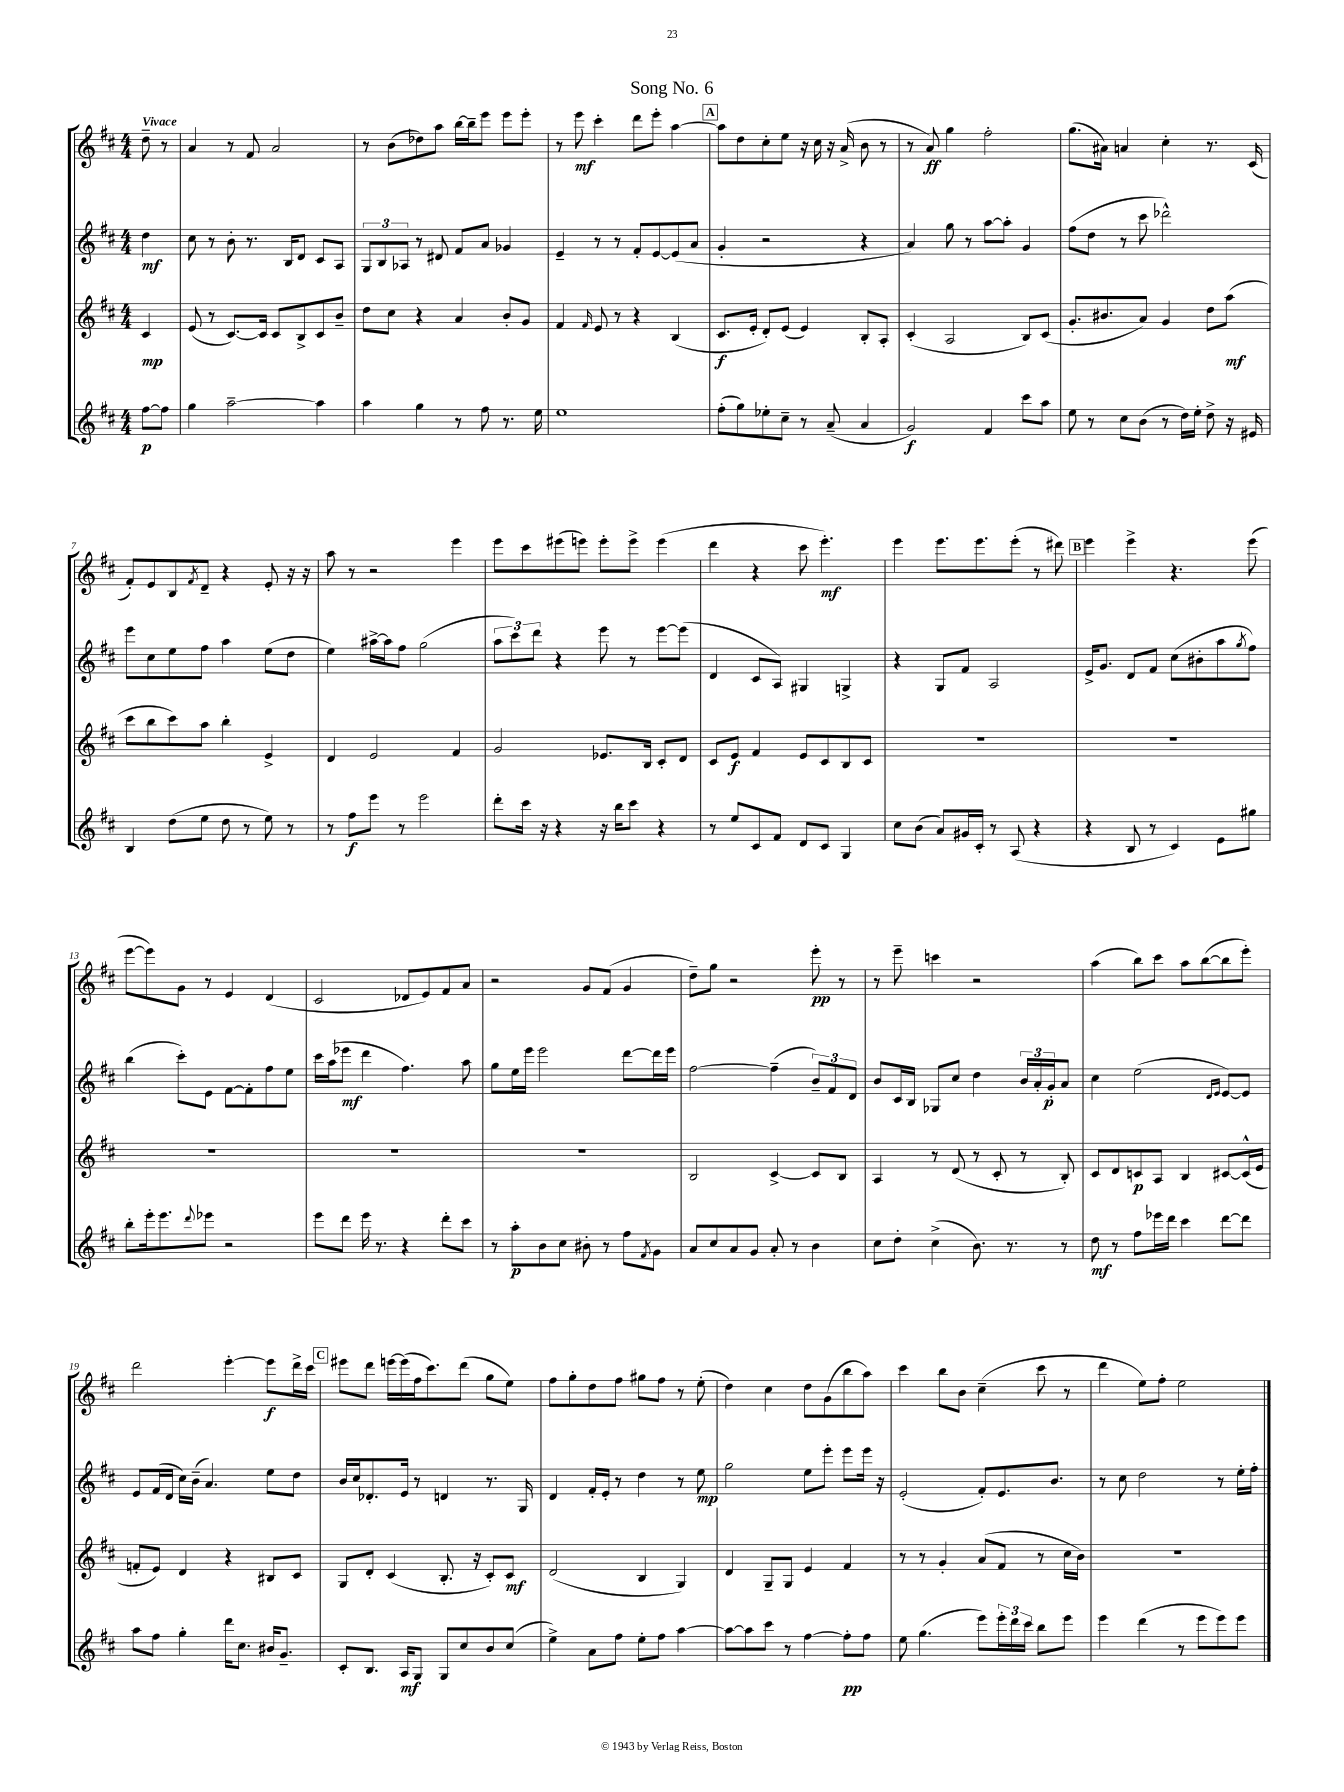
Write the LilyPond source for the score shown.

\header { title = "Song No. 6" }
<<
\new StaffGroup <<
\new Staff = "s0" {
    \clef treble \key d \major \numericTimeSignature \time 4/4 \partial 4 \tempo "Vivace"
    d''8-- r8 |
    a'4 r8 fis'8 a'2 |
    r8 b'8( des''8) a''8 b''16~ b''16-- e'''8 e'''8 e'''8-. |
    r8 e'''8\mf cis'''4-. d'''8 e'''8-. a''4~ |
    \mark \markup { \box "A" } a''8 d''8 cis''8-. e''8 r16 cis''16 r16 a'16->( b'8 r8 |
    r8 a'8\ff) g''4 fis''2-. |
    g''8.( ais'16) a'4 cis''4-. r8. cis'16( |
    fis'8-.) e'8 b8 \acciaccatura { fis'8 } d'8-- r4 e'8-. r16 r16 |
    a''8 r8 r2 e'''4 |
    e'''8 cis'''8 eis'''8( e'''8) e'''8-. e'''8-> e'''4( |
    d'''4 r4 cis'''8 e'''4.-.\mf) |
    e'''4 e'''8. e'''8. e'''8-.( r8 dis'''8) |
    \mark \markup { \box "B" } e'''4 e'''4-> r4. e'''8( |
    e'''8~ e'''8) g'8 r8 e'4 d'4( |
    cis'2 des'8 e'8) fis'8 a'8 |
    r2 g'8 fis'8( g'4 |
    d''8--) g''8 r2 e'''8-.\pp r8 |
    r8 e'''8-- c'''4 r2 |
    a''4( b''8) cis'''8 a''8 b''8~( b''8 e'''8-.) |
    d'''2 e'''4~-. e'''8\f d'''16-> cis'''16 |
    \mark \markup { \box "C" } eis'''8 d'''8 e'''16~ e'''16( fis''16 cis'''8.) d'''8( g''8 e''8) |
    fis''8 g''8-. d''8 fis''8 gis''8 fis''8 r8 e''8-.( |
    d''4) cis''4 d''8 g'8( b''8 a''8) |
    cis'''4 b''8 b'8 cis''4--( cis'''8 r8 |
    d'''4 e''8) fis''8-. e''2 \bar "|." |
}
\new Staff = "s1" {
    \clef treble \key d \major \numericTimeSignature \time 4/4 \partial 4
    d''4\mf |
    cis''8 r8 b'8-. r8. b16 d'8 cis'8 a8 |
    \tuplet 3/2 { g8 b8 aes8 } r8 dis'8 fis'8 a'8 ges'4 |
    e'4-- r8 r8 fis'8-. e'8~ e'8( a'8 |
    \mark \markup { \box "A" } g'4-. r2 r4 |
    a'4) g''8 r8 a''8~ a''8-. g'4 |
    fis''8( d''8 r8 cis'''8 des'''2-^) |
    e'''8 cis''8 e''8 fis''8 a''4 e''8( d''8 |
    e''4) ais''16~-> ais''16 fis''8 g''2( |
    \tuplet 3/2 { a''8 cis'''8) d'''8 } r4 e'''8 r8 e'''8~ e'''8( |
    d'4 cis'8 a8) gis4 g4-> |
    r4 g8 fis'8 a2 |
    \mark \markup { \box "B" } e'16-> g'8. d'8 fis'8 cis''8( bis'8-. a''8 \acciaccatura { g''8 } fis''8) |
    b''4( cis'''8-.) e'8 fis'8~ fis'8-. fis''8 e''8 |
    cis'''16 a''16( ees'''8\mf d'''4 fis''4.) a''8 |
    g''8 e''16 e'''16 e'''2 d'''8~ d'''16 e'''16 |
    fis''2~ fis''4--( \tuplet 3/2 { b'8--) fis'8 d'8 } |
    b'8 cis'16 b16 ges8 cis''8 d''4 \tuplet 3/2 { b'16 a'16-. g'16-.\p } a'8 |
    cis''4 e''2( \grace { d'16 e'16 } e'8~) e'8 |
    e'8 fis'16( d'16 cis''16) b'16--( a'4.) e''8 d''8 |
    \mark \markup { \box "C" } b'16 cis''16 des'8.-. e'16 r8 d'4 r8. g16 |
    d'4 fis'16-. e'16-. r8 d''4 r8 e''8\mp |
    g''2 e''8 e'''8-. e'''8 e'''16 r16 |
    e'2-.( fis'8-.) e'8. b'8. |
    r8 cis''8 d''2 r8 e''16-. fis''16-. \bar "|." |
}
\new Staff = "s2" {
    \clef treble \key d \major \numericTimeSignature \time 4/4 \partial 4
    cis'4\mp |
    e'8( r8 cis'8.~) cis'16 cis'8 b8-> cis'8 b'8-- |
    d''8 cis''8 r4 a'4 b'8-. g'8 |
    fis'4 \grace { fis'16 } e'8 r8 r4 b4( |
    \mark \markup { \box "A" } cis'8.\f e'16-. d'8-.) e'8( e'4) b8-. a8-. |
    cis'4-.( a2 b8) cis'8( |
    g'8.-. bis'8. a'8) g'4 d''8 a''8\mf( |
    cis'''8 b''8 cis'''8) a''8 b''4-. e'4-> |
    d'4 e'2 fis'4 |
    g'2 ees'8. b16 cis'8-. d'8 |
    cis'8 e'8\f fis'4 e'8 cis'8 b8 cis'8 |
    R1 |
    \mark \markup { \box "B" } R1 |
    R1 |
    R1 |
    r1 |
    b2 cis'4~-> cis'8 b8 |
    a4 r8 d'8( r8 cis'8-. r8 b8-.) |
    cis'8 d'8 c'8\p a8 b4 cis'8~ cis'16-^( e'16 |
    f'8-. e'8) d'4 r4 bis8 cis'8 |
    \mark \markup { \box "C" } g8 d'8-. cis'4( b8.-. r16 cis'8-.) cis'8\mf |
    d'2( b4 g4) |
    d'4 g8-- g8 e'4 fis'4 |
    r8 r8 g'4-. a'8( fis'8 r8 cis''16 b'16) |
    R1 \bar "|." |
}
\new Staff = "s3" {
    \clef treble \key d \major \numericTimeSignature \time 4/4 \partial 4
    fis''8~\p fis''8 |
    g''4 a''2~-- a''4 |
    a''4 g''4 r8 fis''8 r8. e''16 |
    e''1 |
    \mark \markup { \box "A" } fis''8-.( g''8) ees''8-. cis''8-- r8 a'8--( a'4 |
    g'2\f) fis'4 cis'''8 a''8 |
    e''8 r8 cis''8 b'8( r8 d''16) e''16-. d''8-> r16 eis'16 |
    b4 d''8( e''8 d''8 r8 e''8) r8 |
    r8 fis''8\f e'''8 r8 e'''2 |
    d'''8-. cis'''16 r16 r4 r16 b''16 cis'''8 r4 |
    r8 e''8 cis'8 fis'8 d'8 cis'8 g4 |
    cis''8 b'8( a'8) gis'16 cis'16-. r8 a8( r4 |
    \mark \markup { \box "B" } r4 b8 r8 cis'4) e'8 gis''8 |
    b''8-. e'''16-. e'''8. \appoggiatura { d'''8 } ees'''8 r2 |
    e'''8 d'''8 e'''16 r8. r4 d'''8-. cis'''8 |
    r8 a''8-.\p b'8 cis''8 bis'8-. r8 fis''8 \acciaccatura { fis'8 } g'8 |
    a'8 cis''8 a'8 g'8 a'8-. r8 b'4 |
    cis''8 d''8-. cis''4->( b'8.) r8. r8 |
    d''8\mf r8 fis''8 ees'''16 d'''16 cis'''4 d'''8~ d'''8 |
    a''8 fis''8 g''4-. d'''16 cis''8. bis'16 g'8.-- |
    \mark \markup { \box "C" } cis'8-. b8. a16\mf g8 g8 cis''8 b'8 cis''8( |
    e''4->) a'8 fis''8 e''8-. fis''8 a''4~ |
    a''8~ a''8 cis'''8 r8 fis''4~ fis''8-.\pp fis''8 |
    e''8 g''4.( e'''8) \tuplet 3/2 { e'''16-. d'''16 cis'''16 } b''8 e'''8 |
    e'''4 d'''4( r8 e'''8 e'''8) e'''8 \bar "|." |
}
>>
>>
